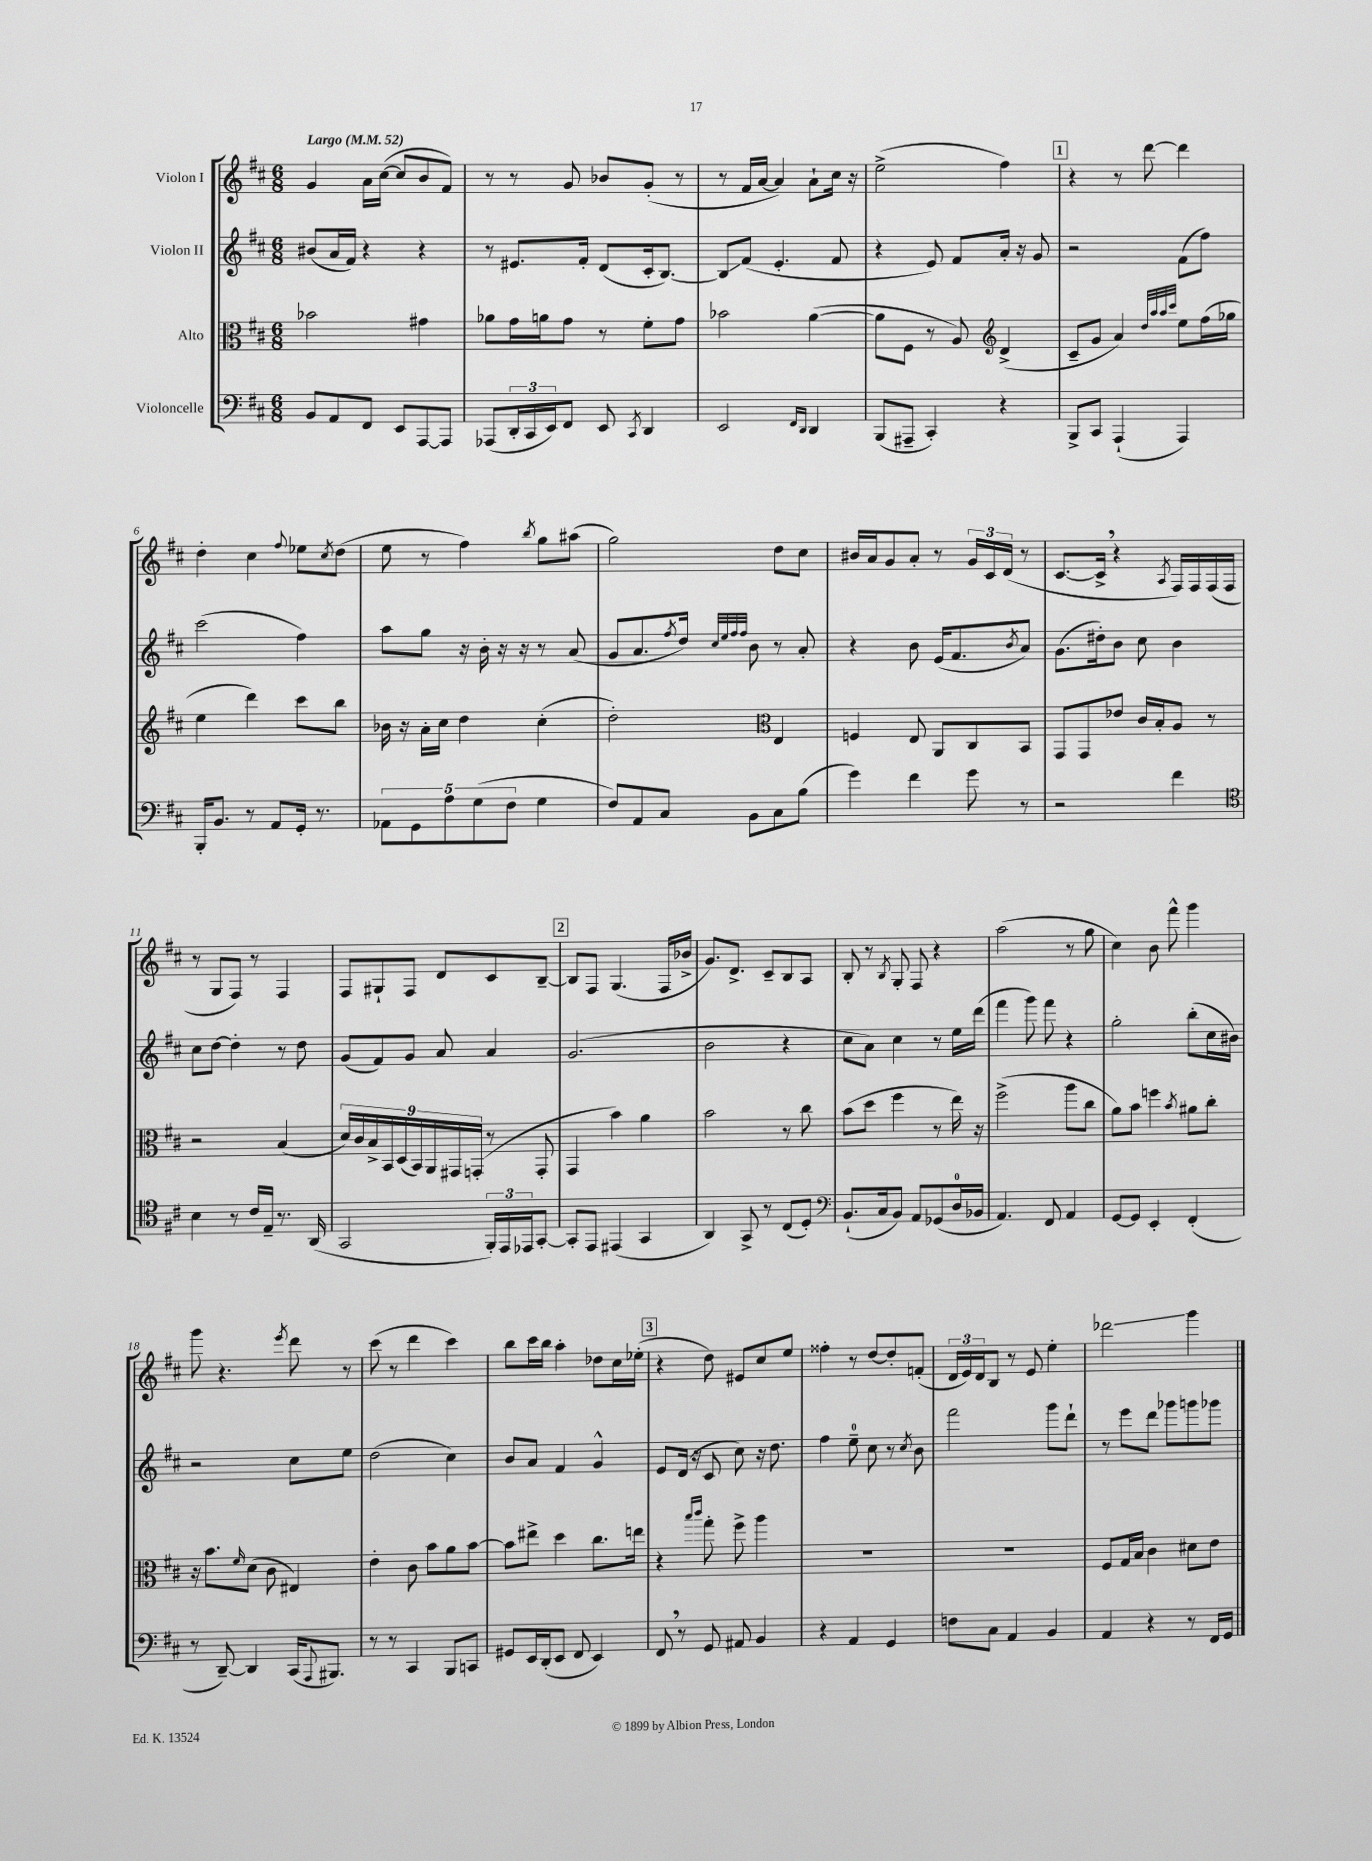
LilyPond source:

<<
\new StaffGroup <<
\new Staff = "s0" \with { instrumentName = "Violon I" } {
    \clef treble \key d \major \numericTimeSignature \time 6/8 \tempo "Largo" 4 = 52
    g'4 a'16 cis''16~( cis''8 b'8 fis'8) |
    r8 r8 g'8 bes'8 g'8-.( r8 |
    r8 fis'16 a'16~ a'4) a'8-! cis''16 r16 |
    e''2->( fis''4) |
    \mark \markup { \box "1" } r4 r8 d'''8~ d'''4 |
    d''4-. cis''4 \appoggiatura { fis''8 } ees''8 \acciaccatura { cis''8 } d''8( |
    e''8 r8 fis''4) \acciaccatura { b''8 } g''8 ais''8( |
    g''2) d''8 cis''8 |
    bis'16 a'16 g'8 a'8-. r8 \tuplet 3/2 { g'16 cis'16 d'16( } r8 |
    cis'8.~ cis'16-> \breathe r4 \acciaccatura { a8 } fis16) fis16 fis16( fis16 |
    r8 g8 fis8) r8 fis4 |
    fis8 gis8-! fis8 d'8 cis'8 b8~-- |
    \mark \markup { \box "2" } b8 fis8 g4.( fis16 bes'16-> |
    g'8.) d'8.-> cis'8-- b8 a8 |
    b8-. r8 \acciaccatura { b8 } g8-. fis8 r4 |
    a''2( r8 g''8 |
    cis''4) b'8 fis'''8-^ g'''4 |
    g'''8 r4. \acciaccatura { e'''8 } d'''8 r8 |
    cis'''8( r8 d'''4 cis'''4) |
    b''8 cis'''16 b''16 a''4-. des''8 cis''16 ees''16-.( |
    \mark \markup { \box "3" } r4 d''8) eis'8 cis''8 e''8 |
    fisis''4-. r8 d''8~ d''8-. f'8-.( |
    \tuplet 3/2 { d'16 e'16) d'16 } b8 r8 e'8 e''4-. |
    des'''2\glissando g'''4 \bar "|." |
}
\new Staff = "s1" \with { instrumentName = "Violon II" } {
    \clef treble \key d \major \numericTimeSignature \time 6/8
    bis'8( a'16 fis'16) r4 r4 |
    r8 eis'8. fis'16-. d'8( cis'16-. b8.~) |
    b8\glissando fis'8( e'4.-. fis'8 |
    r4 e'8) fis'8 a'16-. r16 g'8 |
    \mark \markup { \box "1" } r2 fis'8( fis''8) |
    cis'''2( fis''4) |
    a''8 g''8 r16 b'16-. r16 r16 r8 a'8( |
    g'8 a'8. \acciaccatura { fis''8 } d''16) \grace { cis''32 e''32 fis''32 fis''32 } b'8 r8 a'8-. |
    r4 b'8 e'16( fis'8. \acciaccatura { b'8 } a'8) |
    g'8.( dis''16-.) b'8 cis''8 b'4 |
    cis''8 d''8~ d''4-. r8 d''8 |
    g'8( fis'8) g'8 a'8 a'4 |
    \mark \markup { \box "2" } g'2.( |
    b'2 r4 |
    cis''8 a'8) cis''4 r8 e''16 d'''16( |
    fis'''4 g'''8) fis'''8 r4 |
    g''2-. b''8-.( cis''16 bis'16) |
    r2 cis''8 e''8 |
    d''2( cis''4) |
    b'8 a'8 fis'4 g'4-^ |
    \mark \markup { \box "3" } e'8 d'16( r16 cis'8 cis''8) r16 d''8. |
    fis''4 e''8-0-- cis''8 r8 \acciaccatura { cis''8 } b'8 |
    fis'''2 g'''8 d'''8-! |
    r8 e'''8 d'''8 ges'''8 g'''8 ges'''8 \bar "|." |
}
\new Staff = "s2" \with { instrumentName = "Alto" } {
    \clef alto \key d \major \numericTimeSignature \time 6/8
    bes'2 gis'4 |
    aes'8 g'16 a'16 g'8 r8 fis'8-. g'8 |
    bes'2 a'4~( |
    a'8 fis8 r8 a8) \clef treble d'4->( |
    \mark \markup { \box "1" } cis'8-- g'8 a'4) \grace { d''32 a''32 a''32 cis'''32 } e''8 fis''16( ges''16 |
    e''4 d'''4) cis'''8 b''8 |
    bes'16 r16 a'16-. cis''16 d''4 cis''4-.( |
    d''2-.) \clef alto e4 |
    f4 e8 a,8 cis8 b,8 |
    g,8 g,8 ees'8 cis'16 b16-. a8 r8 |
    r2 b4( |
    \tuplet 9/8 { d'16) cis'16 b16-> b,16 d16( b,16) a,16 gis,16 g,16-.( } r8 g,8-. |
    \mark \markup { \box "2" } g,4 b'4) a'4 |
    b'2 r8 cis''8 |
    b'8( d''8 fis''4 r8 e''16) r16 |
    fis''2->( a''8 cis''8 |
    a'8) b'8 f''4 \acciaccatura { b'8 } ais'8 cis''8-. |
    r16 b'8. \grace { fis'16 } d'8( cis'8 eis4) |
    e'4-. cis'8 b'8 a'8 b'8~ |
    b'8 eis''8-> d''4 cis''8. e''16 |
    \mark \markup { \box "3" } r4 \grace { b''16 cis'''16 } g''8-. fis''8-> a''4 |
    R2. |
    R2. |
    fis8 g16 b16 cis'4 dis'8 e'8 \bar "|." |
}
\new Staff = "s3" \with { instrumentName = "Violoncelle" } {
    \clef bass \key d \major \numericTimeSignature \time 6/8
    b,8 a,8 fis,8 e,8 a,,8~ a,,8 |
    aes,,8( \tuplet 3/2 { d,16-. cis,16 e,16) } fis,8 e,8 \acciaccatura { cis,8 } d,4 |
    e,2 \grace { fis,16 d,16 } d,4 |
    b,,8( ais,,8-- cis,4-.) r4 |
    \mark \markup { \box "1" } b,,8-> cis,8 a,,4-!( a,,4) |
    b,,16-. b,8. r8 a,8 g,16-. r8. |
    \tuplet 5/4 { aes,8 g,8 a8 g8( fis8 } g4 |
    fis8) a,8 cis8 b,8 cis8 b8( |
    g'4) fis'4 g'8 r8 |
    r2 fis'4 |
    \clef tenor b4 r8 cis'16 e16-- r8. a,16( |
    g,2 \tuplet 3/2 { fis,16-.) e,16 ees,16 } g,8~-. |
    \mark \markup { \box "2" } g,8-. e,8 eis,4( g,4 |
    a,4) g,8-> r8 cis8( d8-.) |
    \clef bass b,8.-!( cis16 b,8) a,8 ges,8( d16-0 bes,16 |
    a,4.) fis,8 a,4 |
    g,8~ g,8 e,4-. fis,4-.( |
    r8 d,8~--) d,4 cis,16( \appoggiatura { a,,8 } bis,,8.) |
    r8 r8 cis,4 b,,8 c,8 |
    gis,8 e,16 d,16-.( e,8 fis,8 e,4) |
    \mark \markup { \box "3" } fis,8 \breathe r8 g,8 ais,8 b,4 |
    r4 a,4 g,4 |
    f8 cis8 a,4 b,4 |
    a,4 r4 r8 fis,16 g,16 \bar "|." |
}
>>
>>
